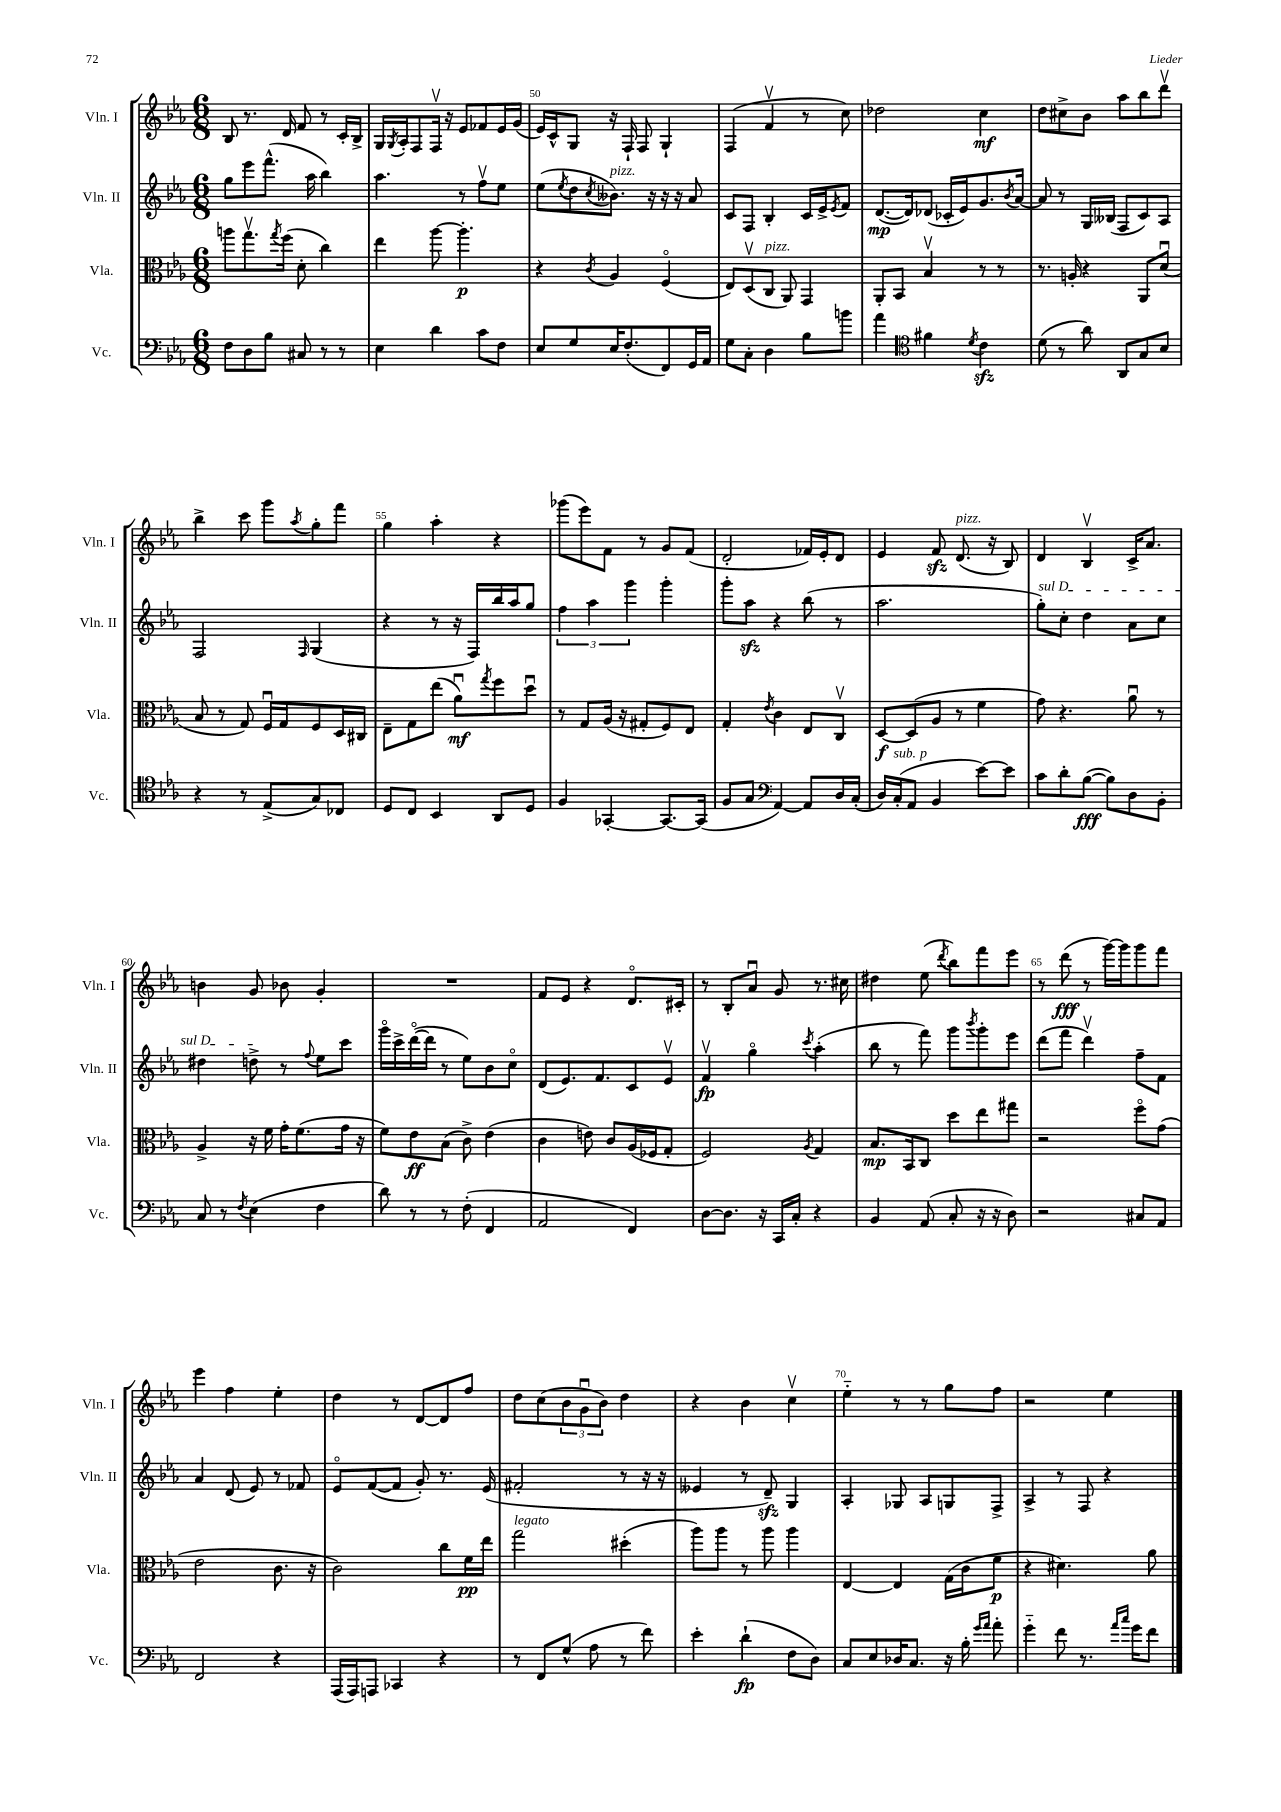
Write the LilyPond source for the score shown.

<<
\new StaffGroup <<
\new Staff = "s0" \with { instrumentName = "Vln. I" shortInstrumentName = "Vln. I" } {
    \clef treble \key ees \major \numericTimeSignature \time 6/8
    bes8 r8. d'16 f'8 r8 c'16-. bes16-> |
    g16 \acciaccatura { g8 } aes16-. f8 f16\upbow r16 ees'8 fes'8 ees'16 g'16( |
    ees'16) c'16-^ g8 r16 f16-! f8 g4-! |
    f4( f'4\upbow r8 c''8) |
    des''2 c''4\mf |
    d''8 cis''8-> bes'8 aes''8 bes''8 d'''8\upbow |
    bes''4-> c'''8 g'''8 \acciaccatura { aes''8 } g''8-. f'''8 |
    g''4 aes''4-. r4 |
    ges'''8( ees'''8) f'8 r8 g'8 f'8( |
    d'2-. fes'16) ees'16-. d'8 |
    ees'4 f'8\sfz d'8.^\markup { \italic "pizz." }( r16 bes8) |
    d'4 bes4\upbow c'16-> aes'8. |
    b'4 g'8 bes'8 g'4-. |
    R2. |
    f'8 ees'8 r4 d'8.\flageolet cis'16-. |
    r8 bes8-. aes'8\downbow g'8 r8. cis''16 |
    dis''4 ees''8( \acciaccatura { d'''8 } bes''8) f'''8 ees'''8 |
    r8 d'''8\fff( r8 g'''16~) g'''16 g'''8 f'''8 |
    ees'''4 f''4 ees''4-. |
    d''4 r8 d'8~ d'8 f''8 |
    d''8 c''8( \tuplet 3/2 { bes'8 g'8\downbow bes'8) } d''4 |
    r4 bes'4 c''4\upbow |
    ees''4-_ r8 r8 g''8 f''8 |
    r2 ees''4 \bar "|." |
}
\new Staff = "s1" \with { instrumentName = "Vln. II" shortInstrumentName = "Vln. II" } {
    \clef treble \key ees \major \numericTimeSignature \time 6/8
    g''8 ees'''8 f'''8.-^( aes''16 bes''4) |
    aes''4. r8 f''8\upbow ees''8 |
    ees''8( \acciaccatura { ees''8 } d''8 \acciaccatura { c''8 } beses'8.^\markup { \italic "pizz." }) r16 r16 r16 aes'8 |
    c'8 f8 bes4-. c'16 ees'16-> \acciaccatura { ees'8 } f'8 |
    d'8.~\mp( d'16) des'8( ces'16-. ees'16) g'8. \acciaccatura { bes'8 } aes'16~ |
    aes'8 r8 g16 beses16( f8 c'8) aes8 |
    f2 \grace { f16 } g4( |
    r4 r8 r16 f16) bes''16 aes''16 g''8 |
    \tuplet 3/2 { f''4 aes''4 g'''4 } g'''4-. |
    g'''8-. aes''8\sfz r4 bes''8( r8 |
    aes''2. |
    \once \override TextSpanner.bound-details.left.text = \markup { \italic "sul D" } g''8-.\startTextSpan) c''8-. d''4 aes'8 c''8 |
    dis''4 d''8->\stopTextSpan r8 \appoggiatura { f''8 } ees''8 c'''8 |
    g'''16\flageolet c'''16-> d'''16~\flageolet( d'''16 r8 ees''8) bes'8 c''8\flageolet |
    d'8( ees'8.) f'8. c'8 ees'8\upbow |
    f'4\upbow\fp g''4\flageolet \acciaccatura { c'''8 } aes''4-.( |
    bes''8 r8 f'''8) g'''8 \acciaccatura { bes'''8 } g'''8-. ees'''8 |
    d'''8( f'''8 d'''4\upbow) f''8-- f'8 |
    aes'4 d'8( ees'8) r8 fes'8 |
    ees'8\flageolet f'8~( f'8 g'8-.) r8. ees'16( |
    fis'2-. r8 r16 r16 |
    eeses'4 r8 d'8--\sfz) g4 |
    aes4-. ges8 aes8 g8 f8-> |
    aes4-> r8 f8 r4 \bar "|." |
}
\new Staff = "s2" \with { instrumentName = "Vla." shortInstrumentName = "Vla." } {
    \clef alto \key ees \major \numericTimeSignature \time 6/8
    a''8 g''8.\upbow \acciaccatura { g''8 } f''16( d'8-. c''4) |
    ees''4 aes''8~ aes''4.-.\p |
    r4 \acciaccatura { c'8 } aes4 f4\flageolet( |
    ees8) d8\upbow( c8^\markup { \italic "pizz." } aes,8) g,4 |
    aes,8-. bes,8 bes4\upbow r8 r8 |
    r8. a16-. r4 aes,8 d'8\downbow( |
    bes8 r8 g8) f16\downbow g16 f8 d16 cis16 |
    ees8-- g8 ees''8( aes'8\downbow\mf) \acciaccatura { g''8 } f''8 d''8\downbow |
    r8 g8 aes16( r16 gis8-. f8) ees8 |
    g4-. \acciaccatura { ees'8 } c'4 ees8 c8\upbow |
    d8~\f d8( aes8 r8 f'4 |
    g'8) r4. aes'8\downbow r8 |
    aes4-> r16 f'16 g'16-. f'8.( g'16 r16 |
    f'8) ees'8\ff bes8( c'8->) ees'4( |
    c'4 e'8) c'8 aes16( fes16 g8-. |
    f2) \acciaccatura { aes8 } g4 |
    bes8.\mp bes,16 c8 d''8 ees''8 gis''8 |
    r2 f''8\flageolet g'8( |
    ees'2 c'8. r16 |
    c'2) c''8 f'16\pp ees''16 |
    g''2^\markup { \italic "legato" } dis''4-.( |
    aes''8) aes''8 r8 aes''8 aes''4 |
    ees4~ ees4 g16( c'16 f'8\p |
    r4 dis'4.) aes'8 \bar "|." |
}
\new Staff = "s3" \with { instrumentName = "Vc." shortInstrumentName = "Vc." } {
    \clef bass \key ees \major \numericTimeSignature \time 6/8
    f8 d8 bes8 cis8 r8 r8 |
    ees4 d'4 c'8 f8 |
    ees8 g8 ees16 f8.-.( f,8) g,16 aes,16 |
    g8 c8-. d4 bes8 b'8 |
    aes'4 \clef tenor fis'4 \acciaccatura { d'8 } c'4\sfz |
    d'8( r8 aes'8) aes,8 g8 bes8 |
    r4 r8 ees8->( g8) ces8 |
    d8 c8 bes,4 aes,8 d8 |
    f4 ges,4~-. ges,8.~ ges,16( |
    f8 g8 \clef bass aes,4~) aes,8 d16 c16-.( |
    d16) c16-.^\markup { \italic "sub. p" }( aes,8 bes,4 ees'8~) ees'8 |
    c'8 d'8-. bes8~\fff( bes8) d8 bes,8-. |
    c8 r8 \acciaccatura { f8 } ees4( f4 |
    d'8) r8 r8 f8-.( f,4 |
    aes,2 f,4) |
    d8~ d8. r16 c,16 c16-. r4 |
    bes,4 aes,8( c8-. r16 r16 d8) |
    r2 cis8 aes,8 |
    f,2 r4 |
    aes,,16( aes,,16) a,,8 ces,4 r4 |
    r8 f,8 g8-^( aes8 r8 f'8) |
    ees'4-. d'4-!\fp( f8 d8) |
    c8 ees8 des16 c8. r16 bes16-. \grace { g'16 aes'16 } aes'8-. |
    g'4-_ f'8 r8. \grace { aes'16 c''16 } g'16 f'8 \bar "|." |
}
>>
>>
\layout { \context { \Score currentBarNumber = #48 \override BarNumber.break-visibility = ##(#f #t #t) barNumberVisibility = #(every-nth-bar-number-visible 5) } }
